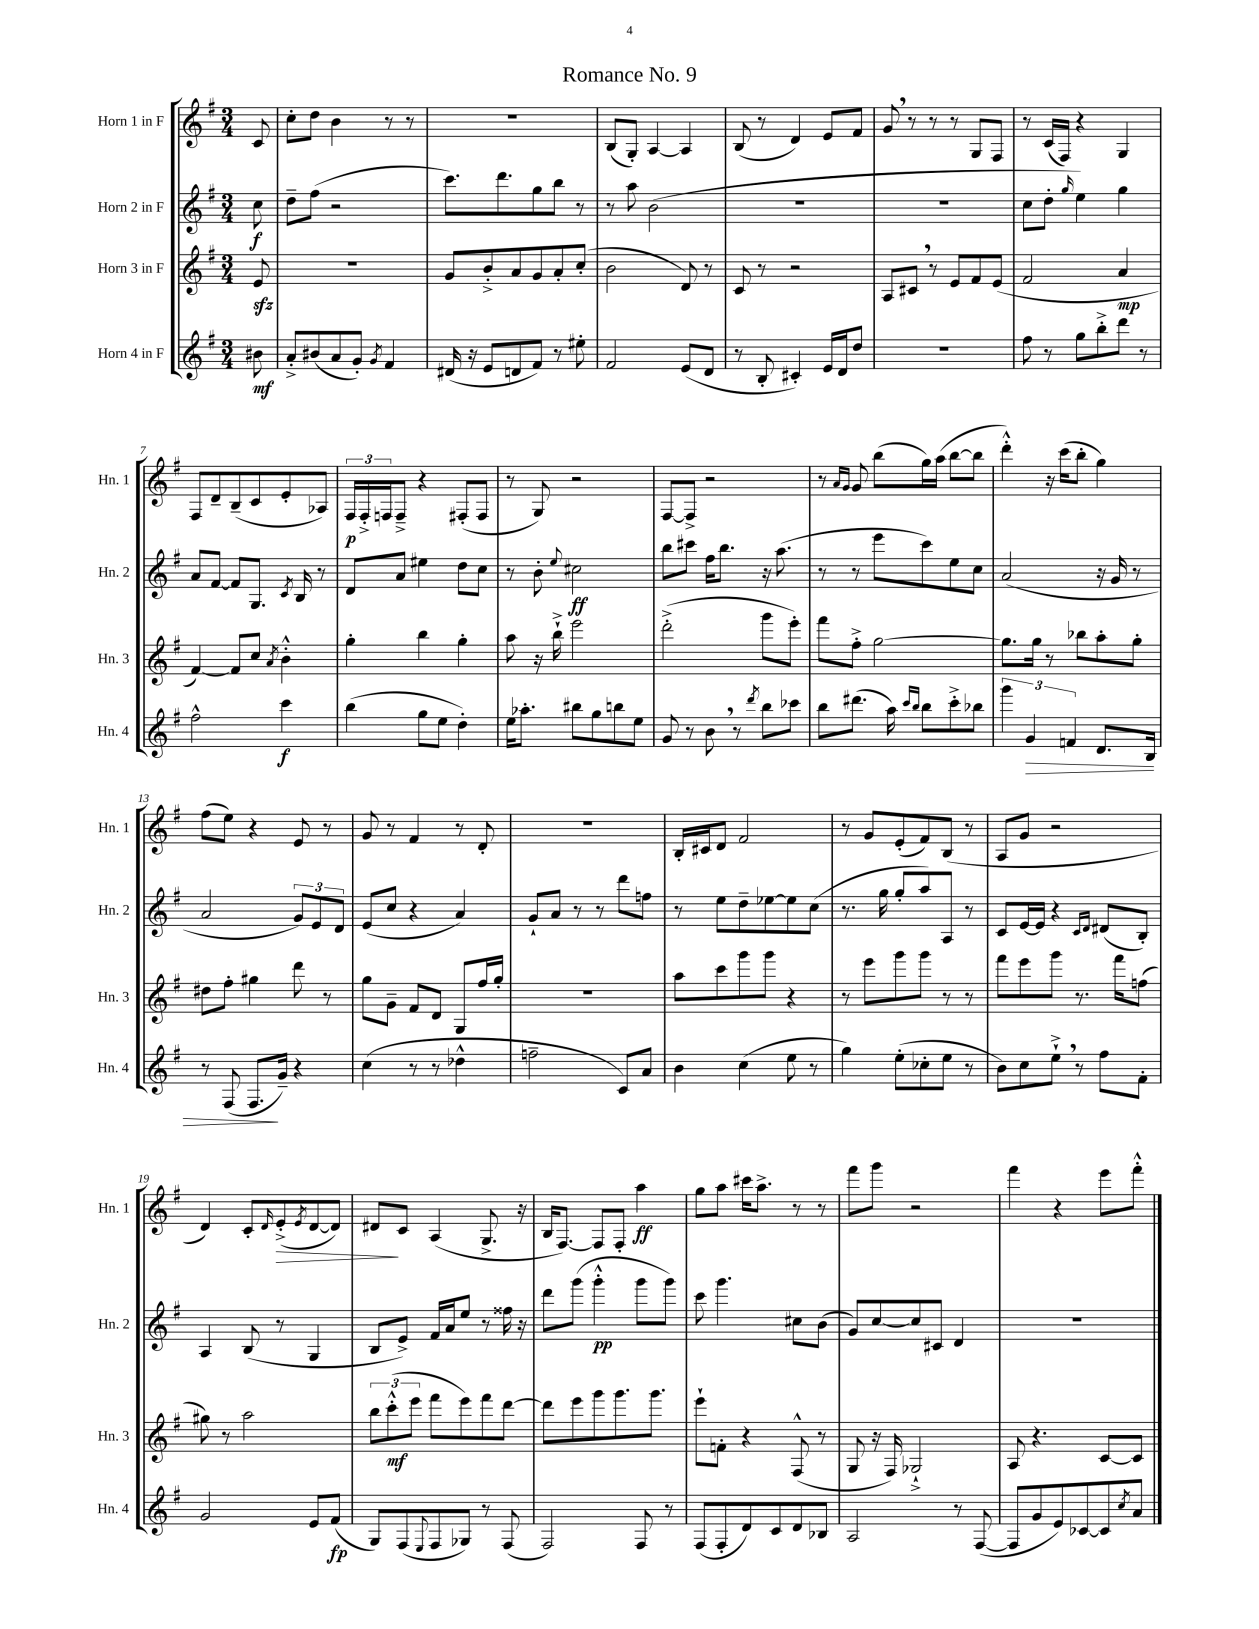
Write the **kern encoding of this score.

**kern	**dynam	**kern	**dynam	**kern	**dynam	**kern	**dynam
*part4	*part4	*part3	*part3	*part2	*part2	*part1	*part1
*staff4	*staff4	*staff3	*staff3	*staff2	*staff2	*staff1	*staff1
*I"Horn 4 in F	*	*I"Horn 3 in F	*	*I"Horn 2 in F	*	*I"Horn 1 in F	*
*I'Hn. 4	*	*I'Hn. 3	*	*I'Hn. 2	*	*I'Hn. 1	*
*clefG2	*	*clefG2	*	*clefG2	*	*clefG2	*
*k[f#]	*	*k[f#]	*	*k[f#]	*	*k[f#]	*
*M3/4	*	*M3/4	*	*M3/4	*	*M3/4	*
=	=	=	=	=	=	=	=
8b#X\	mf	8ezz/	.	8cc\	f	8c/	.
=1	=1	=1	=1	=1	=1	=1	=1
8a'^/L	.	2.r	.	8dd~\L	.	8cc'\L	.
(8b#X/	.	.	.	(8ff#\J	.	8dd\J	.
8a/	.	.	.	2r	.	4b\	.
8g'/J)	.	.	.	.	.	.	.
8qg/	.	.	.	.	.	.	.
4f#/	.	.	.	.	.	8r	.
.	.	.	.	.	.	8r	.
=2	=2	=2	=2	=2	=2	=2	=2
(16d#X/	.	8g/L	.	8.ccc\L)	.	2.r	.
16r	.	.	.	.	.	.	.
8e/L	.	8b'^/	.	.	.	.	.
.	.	.	.	8.ddd\	.	.	.
8dn/	.	8a/	.	.	.	.	.
8f#/J)	.	8g/	.	8gg\	.	.	.
8r	.	8a'/	.	8bb\J	.	.	.
8ee#X'\	.	(8cc'/J	.	8r	.	.	.
=3	=3	=3	=3	=3	=3	=3	=3
2f#/	.	2b\	.	8r	.	(8B/L	.
.	.	.	.	8aa\	.	8G'/J)	.
.	.	.	.	(2b\	.	[4A/	.
(8e/L	.	8d/)	.	.	.	4A/]	.
8d/J	.	8r	.	.	.	.	.
=4	=4	=4	=4	=4	=4	=4	=4
8r	.	8c/	.	2.r	.	(8B/	.
8B'/	.	8r	.	.	.	8r	.
4c#X'/)	.	2r	.	.	.	4d/)	.
16e/LL	.	.	.	.	.	8e/L	.
16d/J	.	.	.	.	.	.	.
8dd/J	.	.	.	.	.	8f#/J	.
=5	=5	=5	=5	=5	=5	=5	=5
2.r	.	8A/L	.	2.r	.	8g,/	.
.	.	8c#X,/J	.	.	.	8r	.
.	.	8r	.	.	.	8r	.
.	.	8e/L	.	.	.	8r	.
.	.	8f#/	.	.	.	8G/L	.
.	.	(8e/J	.	.	.	8F#/J	.
=6	=6	=6	=6	=6	=6	=6	=6
8ff#\	.	2f#/	.	8cc\L	.	8r	.
8r	.	.	.	8dd'\J	.	(16c/LL	.
.	.	.	.	.	.	16F#/JJ)	.
.	.	.	.	16qqgg/	.	.	.
8gg\L	.	.	.	4ee\)	.	4r	.
8bb'^\	.	.	.	.	.	.	.
8ddd\J	.	4a/	mp	4gg\	.	4G/	.
8r	.	.	.	.	.	.	.
!!LO:LB:g=z
=7	=7	=7	=7	=7	=7	=7	=7
2ff#^^\	.	[4f#/)	.	8a/L	.	8F#/L	.
.	.	.	.	[8f#/J	.	8d~/	.
.	.	8f#/L]	.	8f#/L]	.	(8B~/	.
.	.	8cc/J	.	8.G/J	.	8c/	.
.	.	8qa/	.	.	.	.	.
4ccc\	f	4b'^^\	.	.	.	8e'/	.
.	.	.	.	8qc/	.	.	.
.	.	.	.	16B/	.	.	.
.	.	.	.	8r	.	8A-X/J)	.
=8	=8	=8	=8	=8	=8	=8	=8
(4bb\	.	4gg'\	.	8d/L	.	24F#/LL	p
.	.	.	.	.	.	24F#'^/	.
.	.	.	.	.	.	24Fn/J	.
.	.	.	.	8a/J	.	8F~^/J	.
8gg\L	.	4bb\	.	4ee#X\	.	4r	.
8ee\J	.	.	.	.	.	.	.
4dd'\)	.	4gg'\	.	8dd\L	.	(8F#X'/L	.
.	.	.	.	8cc\J	.	8F#/J	.
=9	=9	=9	=9	=9	=9	=9	=9
16ee\KL	.	8aa\	.	8r	.	8r	.
8.aa-X'\J	.	.	.	.	.	.	.
.	.	16r	.	8b'\	.	8G/)	.
.	.	16bb`^\	.	.	.	.	.
.	.	.	.	8qqee/	.	.	.
8bb#X\L	.	2eee\	.	2cc#X\	ff	2r	.
8gg\	.	.	.	.	.	.	.
8bbn\	.	.	.	.	.	.	.
8ee\J	.	.	.	.	.	.	.
=10	=10	=10	=10	=10	=10	=10	=10
8g/	.	(2ddd'^\	.	8bb\L	.	[8F#/L	.
8r	.	.	.	8ccc#X\J	.	8F#^/J]	.
8b,\	.	.	.	16ff#\KL	.	2r	.
.	.	.	.	8.bb\J	.	.	.
8r	.	.	.	.	.	.	.
8qddd/	.	.	.	.	.	.	.
8bb\L	.	8ggg\L	.	16r	.	.	.
.	.	.	.	(8.aa\	.	.	.
8ccc-X\J	.	8eee'\J)	.	.	.	.	.
=11	=11	=11	=11	=11	=11	=11	=11
8bb\L	.	8fff#\L	.	8r	.	8r	.
.	.	.	.	.	.	16qqa/LL	.
.	.	.	.	.	.	16qqg/JJ	.
(8.ddd#X\J	.	8ff#'^\J	.	8r	.	8g/	.
.	.	[2gg\	.	8eee\L	.	(8bb\L	.
16aa\)	.	.	.	.	.	.	.
16qqccc/LL	.	.	.	.	.	.	.
16qqbb/JJ	.	.	.	.	.	.	.
8bb\L	.	.	.	8ccc\)	.	16gg\L)	.
.	.	.	.	.	.	(16aa\JJ	.
8ccc'^\	.	.	.	8ee\	.	[8bb\L	.
8bb-X\J	.	.	.	8cc\J	.	8bb\J]	.
=12	=12	=12	=12	=12	=12	=12	=12
6ggg\	.	8.gg\L]	.	(2a/	.	4ddd'^^\)	.
!	!LO:HP:b	!	!	!	!	!	!
6g/	>	.	.	.	.	.	.
.	.	16gg\Jk	.	.	.	.	.
.	.	8r	.	.	.	16r	.
.	.	.	.	.	.	(16ccc\KL	.
6fn/	.	.	.	.	.	.	.
.	.	8bb-X\L	.	.	.	8bb'\J	.
8.d/L	.	8aa'\	.	16r	.	4gg\)	.
.	.	.	.	16g/	.	.	.
.	.	8gg'\J	.	8r	.	.	.
16B/Jk	.	.	.	.	.	.	.
!!LO:LB:g=z
=13	=13	=13	=13	=13	=13	=13	=13
8r	.	8dd#X\L	.	2a/	.	(8ff#\L	.
(8F#/	.	8ff#'\J	.	.	.	8ee\J)	.
8.F#/L	.	4gg#X\	.	.	.	4r	.
16g~/Jk)	]	.	.	.	.	.	.
4r	.	8ddd\	.	12g/L)	.	8e/	.
.	.	.	.	12e/	.	.	.
.	.	8r	.	.	.	8r	.
.	.	.	.	12d/J	.	.	.
=14	=14	=14	=14	=14	=14	=14	=14
(4cc\	.	8gg\L	.	(8e/L	.	8g/	.
.	.	8g~\J	.	8cc/J	.	8r	.
8r	.	8f#/L	.	4r	.	4f#/	.
8r	.	8d/J	.	.	.	.	.
4dd-X^^\	.	8G/L	.	4a/)	.	8r	.
.	.	16ff#/L	.	.	.	8d'/	.
.	.	16gg'/JJ	.	.	.	.	.
=15	=15	=15	=15	=15	=15	=15	=15
2ffn~\	.	2.r	.	8g`/L	.	2.r	.
.	.	.	.	8a/J	.	.	.
.	.	.	.	8r	.	.	.
.	.	.	.	8r	.	.	.
8c/L)	.	.	.	8ddd\L	.	.	.
8a/J	.	.	.	8ffn\J	.	.	.
=16	=16	=16	=16	=16	=16	=16	=16
4b\	.	8aa\L	.	8r	.	16B'/LL	.
.	.	.	.	.	.	16c#X/J	.
.	.	8ccc\	.	8ee\L	.	8d/J	.
(4cc\	.	8ggg\	.	8dd~\	.	2f#/	.
.	.	8ggg\J	.	[8ee-X\	.	.	.
8ee\	.	4r	.	8ee-\]	.	.	.
8r	.	.	.	(8cc\J	.	.	.
=17	=17	=17	=17	=17	=17	=17	=17
4gg\)	.	8r	.	8.r	.	8r	.
.	.	8eee\L	.	.	.	8g/L	.
.	.	.	.	16gg\	.	.	.
(8ee'\L	.	8ggg\	.	8gg'/L	.	(8e'/	.
8cc-X'\	.	8ggg\J	.	8aa/)	.	8f#/)	.
8ee\J	.	8r	.	8A/J	.	(8B/J	.
8r	.	8r	.	8r	.	8r	.
=18	=18	=18	=18	=18	=18	=18	=18
8b\L)	.	8fff#\L	.	8c/L	.	8A/L	.
8cc\	.	8eee\	.	[16e/L	.	8g/J	.
.	.	.	.	16e/JJ]	.	.	.
8ee`^,\J	.	8ggg\J	.	4r	.	2r	.
8r	.	8.r	.	.	.	.	.
.	.	.	.	16qqc/LL	.	.	.
.	.	.	.	16qqd/JJ	.	.	.
8ff#\L	.	.	.	(8d#X/L	.	.	.
.	.	16fff#\KL	.	.	.	.	.
8f#'\J	.	(8ffn\J	.	8B'/J)	.	.	.
!!LO:LB:g=z
=19	=19	=19	=19	=19	=19	=19	=19
2g/	.	8gg#X\)	.	4A/	.	4d/)	.
.	.	8r	.	.	.	.	.
.	.	2aa\	.	(8B/	.	8c'/L	.
.	.	.	.	.	.	16qqd/	.
!	!	!	!	!	!	!	!LO:HP:b
.	.	.	.	8r	.	(8e'^/	>
.	.	.	.	.	.	8qe/	.
8e/L	.	.	.	4G/	.	[8d/	.
(8f#/J	fp	.	.	.	.	8d/J])	.
=20	=20	=20	=20	=20	=20	=20	=20
8G/L)	.	12bb\L	.	8B/L	.	8d#X/L	.
.	.	(12ccc'^^\	mf	.	.	.	.
(8F#/	.	.	.	8e^/J)	.	8c/J	]
.	.	12eee\J	.	.	.	.	.
8qqE/	.	.	.	.	.	.	.
8F#/	.	8fff#\L	.	16f#/LL	.	(4A/	.
.	.	.	.	16a/J	.	.	.
8G-X/J)	.	8eee\)	.	8ee/J	.	.	.
8r	.	8fff#\	.	8r	.	8.G^/	.
(8F#/	.	[8ddd\J	.	16ff##X\	.	.	.
.	.	.	.	16r	.	16r	.
=21	=21	=21	=21	=21	=21	=21	=21
2F#/)	.	8ddd\L]	.	8ddd\L	.	16B/KL	.
.	.	.	.	.	.	[8.F#/J)	.
.	.	8eee\	.	(8ggg\J	.	.	.
.	.	8ggg\	.	4ggg'^^\	pp	8F#/L]	.
.	.	8.ggg\	.	.	.	8F#'/J	.
8F#/	.	.	.	8ggg\L	.	4aa\	ff
.	.	8.ggg\J	.	.	.	.	.
8r	.	.	.	8ggg\J)	.	.	.
=22	=22	=22	=22	=22	=22	=22	=22
(8F#/L	.	8eee`\L	.	8ccc\	.	8gg\L	.
8F#'/	.	8fn'\J	.	4.ggg\	.	8aa\J	.
8d/)	.	4r	.	.	.	16ccc#X\KL	.
.	.	.	.	.	.	8.aa^\J	.
8c/	.	.	.	.	.	.	.
8d/	.	(8F#^^/	.	8cc#X\L	.	8r	.
8B-X/J	.	8r	.	(8b\J	.	8r	.
=23	=23	=23	=23	=23	=23	=23	=23
2A/	.	8G/	.	8g/L)	.	8fff#\L	.
.	.	16r	.	[8cc/	.	8ggg\J	.
.	.	16F#/)	.	.	.	.	.
.	.	2G-X`^/	.	8cc/]	.	2r	.
.	.	.	.	8c#X/J	.	.	.
8r	.	.	.	4d/	.	.	.
([8F#/	.	.	.	.	.	.	.
=24	=24	=24	=24	=24	=24	=24	=24
8F#/L]	.	8A/	.	2.r	.	4fff#\	.
8g/	.	4.r	.	.	.	.	.
8e/)	.	.	.	.	.	4r	.
[8c-X/	.	.	.	.	.	.	.
8c-/]	.	[8c/L	.	.	.	8eee\L	.
8qcc/	.	.	.	.	.	.	.
8a/J	.	8c/J]	.	.	.	8fff#'^^\J	.
==	==	==	==	==	==	==	==
*-	*-	*-	*-	*-	*-	*-	*-
